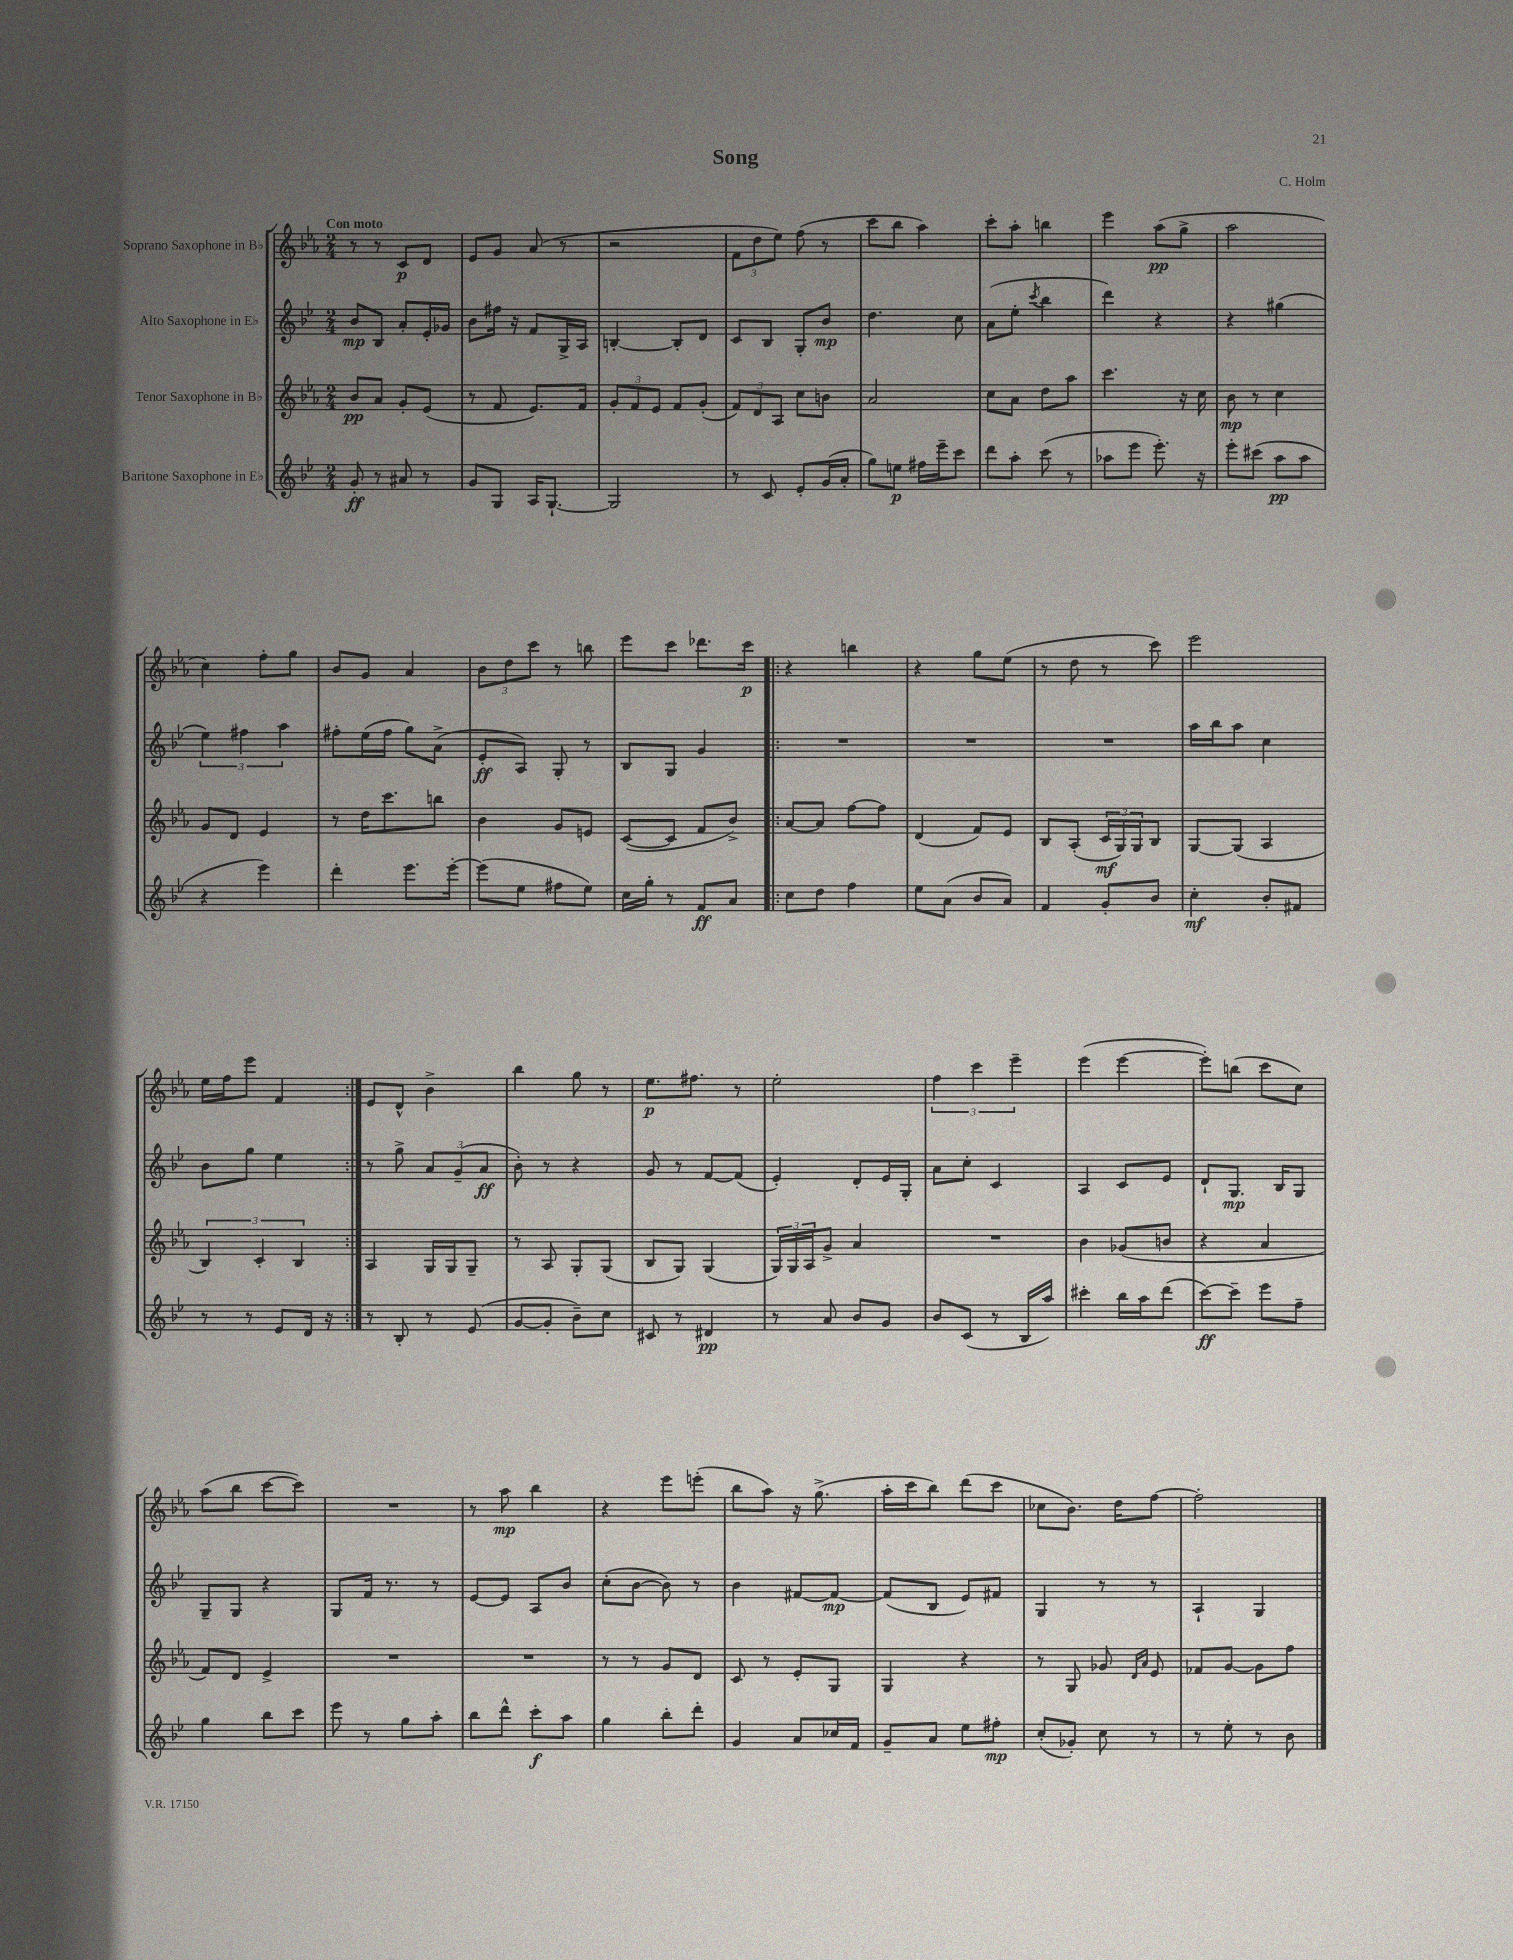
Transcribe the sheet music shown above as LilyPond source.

\header { title = "Song" composer = "C. Holm" }
<<
\new StaffGroup <<
\new Staff = "s0" \with { instrumentName = "Soprano Saxophone in Bb" } {
    \clef treble \key ees \major \numericTimeSignature \time 2/4 \tempo "Con moto"
    r8 r8 c'8\p d'8 |
    ees'8 g'8 aes'8( r8 |
    r2 |
    \tuplet 3/2 { f'8 d''8 ees''8) } f''8( r8 |
    c'''8 bes''8 aes''4) |
    c'''8-. aes''8-. b''4 |
    ees'''4 aes''8\pp( g''8-> |
    aes''2 |
    c''4) f''8-. g''8 |
    bes'8 g'8 aes'4 |
    \tuplet 3/2 { bes'8 d''8 c'''8 } r8 b''8 |
    ees'''8 c'''8 des'''8. c'''16\p |
    \repeat volta 2 { r4 b''4 |
    r4 g''8 ees''8( |
    r8 d''8 r8 c'''8) |
    ees'''2 |
    ees''16 f''16 ees'''8 f'4 | }
    ees'8 d'8-^ bes'4-> |
    bes''4 g''8 r8 |
    ees''8.\p fis''8. r8 |
    ees''2-. |
    \tuplet 3/2 { f''4 c'''4 ees'''4-- } |
    ees'''4( ees'''4~ |
    ees'''8-.) b''8( c'''8 c''8) |
    aes''8( bes''8 c'''8~ c'''8) |
    R2 |
    r8 aes''8\mp bes''4 |
    r4 ees'''8 e'''8-.( |
    bes''8 aes''8) r16 g''8.->( |
    aes''16-. c'''16 bes''8) d'''8( c'''8 |
    ces''8 bes'8.) d''16 f''8~ |
    f''2-. \bar "|." |
}
\new Staff = "s1" \with { instrumentName = "Alto Saxophone in Eb" } {
    \clef treble \key bes \major \numericTimeSignature \time 2/4
    bes'8\mp bes8 a'8-. ees'16-. ges'16 |
    bes'8 fis''16 r16 f'8 g16-> a16 |
    b4~-. b8-. d'8 |
    c'8 bes8 g8-. bes'8\mp |
    d''4. c''8 |
    a'8( ees''8-. \acciaccatura { c'''8 } bes''4 |
    d'''4) r4 |
    r4 gis''4( |
    \tuplet 3/2 { ees''4) fis''4 a''4 } |
    fis''8-. ees''16( fis''16 g''8) a'8->( |
    ees'8-.\ff a8) g8-. r8 |
    bes8 g8 g'4 |
    \repeat volta 2 { R2 |
    R2 |
    R2 |
    a''16 bes''16 a''8 c''4 |
    bes'8 g''8 ees''4 | }
    r8 g''8-> \tuplet 3/2 { a'8 g'8--( a'8\ff } |
    bes'8-.) r8 r4 |
    g'8 r8 f'8~ f'8( |
    ees'4-.) d'8-. ees'16 g16-. |
    a'8 c''8-. c'4 |
    a4 c'8 ees'8 |
    d'8-! g8.\mp bes16 g8 |
    g8-- g8 r4 |
    g8 f'16 r8. r8 |
    ees'8~ ees'8 a8 bes'8 |
    c''8-.( bes'8~ bes'8) r8 |
    bes'4 fis'8~ fis'8~\mp |
    fis'8( bes8 ees'8) fis'8 |
    g4 r8 r8 |
    a4-! g4 \bar "|." |
}
\new Staff = "s2" \with { instrumentName = "Tenor Saxophone in Bb" } {
    \clef treble \key ees \major \numericTimeSignature \time 2/4
    bes'8\pp aes'8 g'8-. ees'8( |
    r8 f'8 ees'8.) f'16 |
    \tuplet 3/2 { g'8-. f'8 ees'8 } f'8 g'8-.( |
    \tuplet 3/2 { f'8) d'8 aes8 } c''8 b'8 |
    aes'2 |
    c''8 aes'8 d''8 aes''8 |
    c'''4. r16 c''16 |
    bes'8\mp r8 c''4 |
    g'8 d'8 ees'4 |
    r8 d''16 c'''8. b''8 |
    bes'4 g'8 e'8 |
    c'8~( c'8 f'8 bes'8->) |
    \repeat volta 2 { aes'8~ aes'8 f''8~ f''8 |
    d'4( f'8) ees'8 |
    bes8 aes8-.( \tuplet 3/2 { c'16\mf g16) g16 } bes8 |
    g8~ g8( aes4 |
    \tuplet 3/2 { bes4) c'4-. bes4 } | }
    aes4 g16 g16 g8-- |
    r8 aes8 g8-. g8( |
    bes8 g8) g4( |
    \tuplet 3/2 { g16) g16 aes16 } g'8-> aes'4 |
    R2 |
    bes'4 ges'8( b'8 |
    r4 aes'4 |
    f'8) d'8 ees'4-> |
    R2 |
    R2 |
    r8 r8 g'8 d'8 |
    c'8 r8 ees'8-. g8 |
    g4 r4 |
    r8 g8 ges'8 \grace { d'16 aes'16 } ees'8 |
    fes'8 g'8~ g'8 f''8 \bar "|." |
}
\new Staff = "s3" \with { instrumentName = "Baritone Saxophone in Eb" } {
    \clef treble \key bes \major \numericTimeSignature \time 2/4
    g'8-.\ff r8 ais'8 r8 |
    g'8 g8 a16 g8.~-! |
    g2 |
    r8 c'8 ees'8-. g'16( a'16-. |
    g''8) e''8\p fis''16 ees'''16-- c'''8 |
    d'''8 a''8-. c'''8( r8 |
    aes''8 ees'''8 ees'''8.-.) r16 |
    ees'''8-. cis'''8( a''8\pp a''8 |
    r4 ees'''4) |
    d'''4-. ees'''8. ees'''16~-. |
    ees'''8( ees''8 fis''8 ees''8) |
    c''16 g''16-. r8 f'8\ff a'8 |
    \repeat volta 2 { c''8 d''8 f''4 |
    ees''8 a'8( bes'8 a'8) |
    f'4 g'8-. bes'8 |
    c''4-.\mf bes'8-. fis'8 |
    r8 r8 ees'8 d'16 r16 | }
    r8 bes8-. r8 ees'8( |
    g'8~ g'8-. bes'8--) c''8 |
    cis'8 r8 dis'4\pp |
    r8 a'8 bes'8 g'8 |
    bes'8 c'8( r8 bes16 a''16) |
    cis'''4-. bes''16 a''16 d'''8( |
    c'''8~\ff) c'''8-- ees'''8 f''8-- |
    g''4 bes''8 c'''8 |
    ees'''8 r8 g''8 a''8-. |
    bes''8 d'''8-^ c'''8-.\f a''8 |
    g''4 bes''8-. d'''8-. |
    g'4 a'8 ces''16 f'16 |
    g'8-- a'8 ees''8 fis''8-.\mp |
    c''8-.( ges'8-.) c''8 r8 |
    r8 ees''8-. r8 bes'8 \bar "|." |
}
>>
>>
\layout { \context { \Score \remove "Bar_number_engraver" } }
